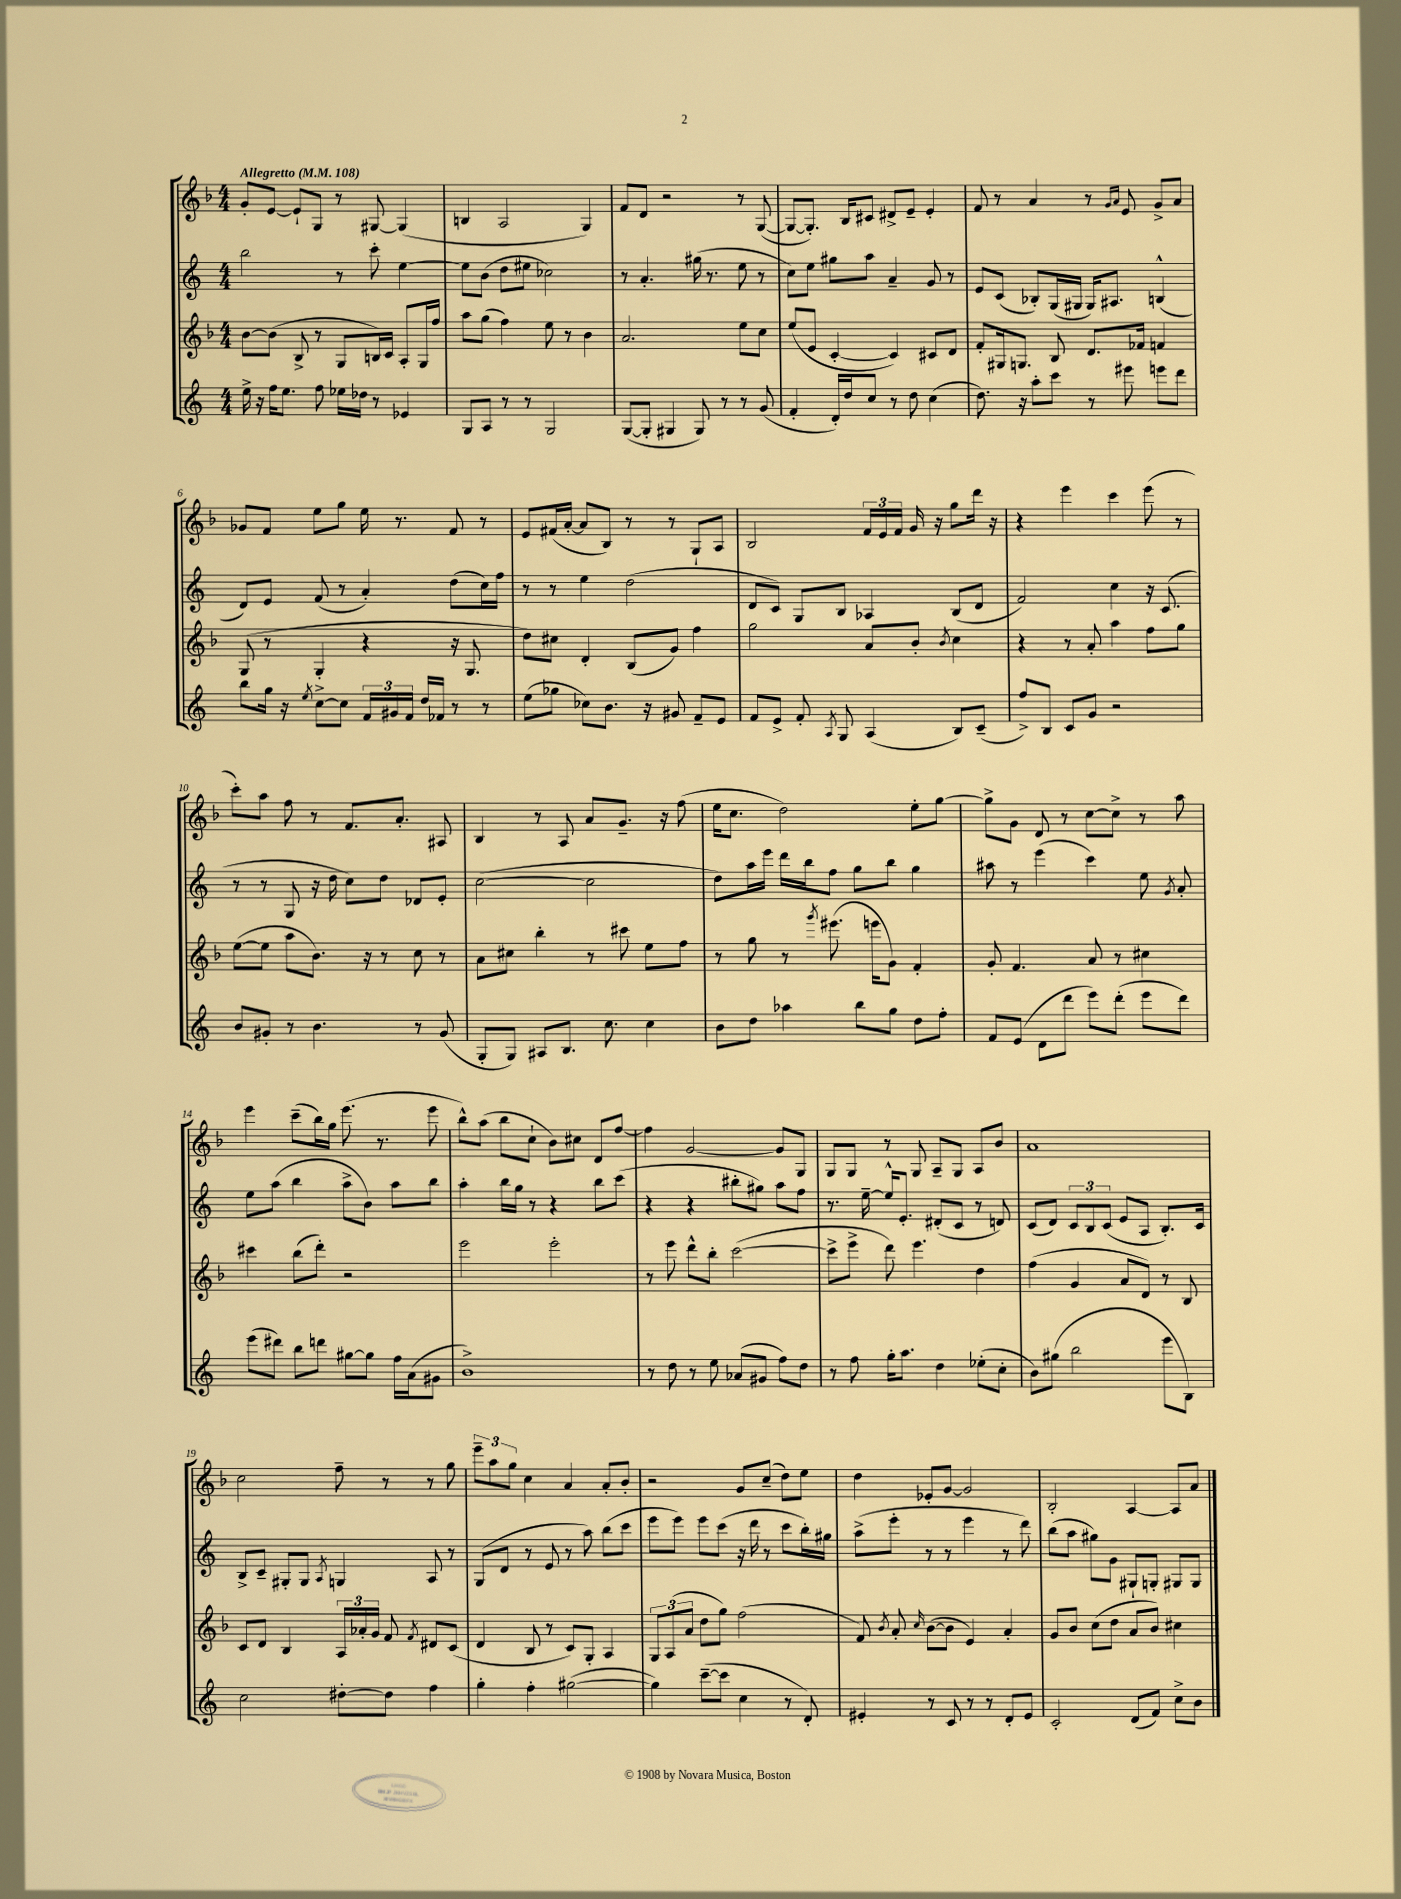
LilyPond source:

<<
\new StaffGroup <<
\new Staff = "s0" {
    \clef treble \key f \major \numericTimeSignature \time 4/4 \tempo "Allegretto" 4 = 108
    \autoBeamOff g'8[-. e'8]~ e'8[-! g8] r8 gis8~ gis4( |
    b4 a2 g4) |
    f'8[ d'8] r2 r8 g8~( |
    g8[~ g8.]-.) bes16[ cis'8] dis'8[-> e'8]-- e'4-. |
    f'8 r8 a'4 r8 \grace { g'16[ a'16] } e'8 g'8[-> a'8] |
    ges'8[ f'8] e''8[ g''8] e''16 r8. f'8 r8 |
    e'8[ fis'16( a'16]~-. a'8[ bes8]) r8 r8 g8[-! a8] |
    bes2 \tuplet 3/2 { f'16[ e'16 f'16] } g'16 r16 g''8[ d'''16] r16 |
    r4 e'''4 c'''4 e'''8( r8 |
    c'''8[-.) a''8] f''8 r8 f'8.[ a'8.]-. ais8 |
    bes4 r8 a8 a'8[ g'8.]-- r16 f''8( |
    e''16[ c''8.] d''2) e''8[-. g''8]~ |
    g''8[-> g'8] d'8 r8 c''8[~ c''8]-> r8 a''8 |
    e'''4 c'''8[--( bes''16) g''16] e'''8.( r8. e'''8 |
    bes''8[-^) a''8]( bes''8[ c''8]-! bes'8[) cis''8] d'8[ f''8]~ |
    f''4 g'2~ g'8[ g8] |
    g8[ g8] r8 g8 a8[-- g8] a8[ bes'8] |
    a'1 |
    c''2 f''8-- r8 r8 g''8 |
    \tuplet 3/2 { e'''8[-- a''8 g''8] } c''4 a'4 a'8[-. bes'8]-. |
    r2 g'8[ c''8]--( d''8[) e''8] |
    d''4 ees'8[-. g'8]~ g'2 |
    bes2-. a4~ a8[ a'8] \bar "|." |
}
\new Staff = "s1" {
    \clef treble \key c \major \numericTimeSignature \time 4/4
    \autoBeamOff b''2 r8 c'''8-. e''4~ |
    e''8[ b'8]( d''8[ eis''8] ces''2) |
    r8 a'4.-. gis''16( r8. e''8 r8 |
    c''8[) e''8] gis''8[ a''8] a'4-- g'8 r8 |
    e'8[ c'8]( bes8[-.) g16( gis16] gis16[) ais8.] b4-^( |
    d'8[) e'8] f'8( r8 a'4-.) d''8[( c''16) f''16] |
    r8 r8 e''4 d''2( |
    d'8[ c'8]) g8[ b8] aes4 b8[( d'8] |
    f'2) c''4 r16 c'8.( |
    r8 r8 g8 r16 d''16 c''8[) d''8] des'8[ e'8]-. |
    c''2~( c''2 |
    d''8[) a''16 e'''16] d'''16[ b''16 f''8] g''8[ b''8] g''4 |
    ais''8 r8 e'''4( c'''4) e''8 \acciaccatura { g'8 } a'8-. |
    e''8[ a''8]( b''4 a''8[-> b'8]) a''8[ b''8] |
    a''4-. b''16[ g''16] r8 r4 b''8[ c'''8]( |
    r4 r4 bis''8[-. gis''8]) a''8[ f''8] |
    r8. e''16~-- e''16[-^ e'8.]-. dis'8[-.( c'8] r8 d'8) |
    c'8[( d'8]) \tuplet 3/2 { c'8[ b8 c'8]( } e'8[ a8] b8.[-.) c'16] |
    b8[-> c'8]-- gis8[-. gis8] \acciaccatura { a8 } g4 a8 r8 |
    g8[( d'8] r8 e'8 r8 a''8) b''8[( c'''8] |
    e'''8[ e'''8]) e'''8[ c'''8]( r16 d'''16 r8 c'''8[ b''16-.) gis''16] |
    a''8[->( e'''8]-. r8 r8 e'''4 r8 d'''8) |
    b''8[( a''8] gis''8[) g'8] gis8[-! g8]-. gis8[ gis8] \bar "|." |
}
\new Staff = "s2" {
    \clef treble \key f \major \numericTimeSignature \time 4/4
    \autoBeamOff bes'8[~ bes'8]( bes8-> r8 g8[ b16) c'16] a8[-. g16 f''16] |
    a''8[ g''8]( f''4) e''8 r8 bes'4 |
    a'2. e''8[ c''8] |
    e''8[( e'8] c'4~-. c'4) cis'8[ d'8] |
    f'8[-. gis16 g8.] bes8 d'8.[ fes'16] f'4 |
    g8( r8 g4-. r4 r16 g8. |
    d''8[) cis''8] d'4-. bes8[( g'8]) f''4 |
    g''2 a'8[ bes'8]-. \acciaccatura { bes'8 } c''4 |
    r4 r8 a'8-. a''4 f''8[ g''8] |
    e''8[~( e''8] a''8[ bes'8.]) r16 r8 c''8 r8 |
    a'8[ cis''8] bes''4-. r8 cis'''8 e''8[ f''8] |
    r8 g''8 r8 \acciaccatura { g'''8 } eis'''8.( e'''16[ g'8]) f'4-. |
    g'8-. f'4. a'8 r8 cis''4 |
    cis'''4 bes''8[( d'''8]-.) r2 |
    e'''2 e'''2-. |
    r8 e'''8 d'''8[-^ bes''8]-. c'''2~( |
    c'''8[-> e'''8]-> d'''8) e'''4. d''4 |
    f''4( g'4 a'8[ d'8]) r8 bes8 |
    c'8[ d'8] bes4 \tuplet 3/2 { a16[ aes'16-. g'16] } f'8 \acciaccatura { f'8 } dis'8[ c'8]( |
    d'4 bes8 r8 c'8[) g8]-. a4 |
    \tuplet 3/2 { g8[ a8( a'8] } d''8[ g''8]) f''2( |
    f'8) \acciaccatura { bes'8 } a'8-. \grace { c''16 } bes'8[~( bes'8] e'4) a'4-. |
    g'8[ bes'8] c''8[( d''8] a'8[ bes'8]) cis''4 \bar "|." |
}
\new Staff = "s3" {
    \clef treble \key c \major \numericTimeSignature \time 4/4
    \autoBeamOff e''16-> r16 f''16[ e''8.] f''8 ees''16[ des''16] r8 ees'4 |
    g8[ a8] r8 r8 g2 |
    g8[~( g8]-. gis4 gis8) r8 r8 g'8( |
    f'4-. d'16[-.) d''16 c''8] r8 d''8 c''4( |
    d''8.) r16 a''8[-. c'''8] r8 eis'''8 e'''8[ d'''8] |
    b''8[ g''16] r16 \acciaccatura { e''8 } c''8[~-> c''8] \tuplet 3/2 { f'16[ gis'16 f'16] } d''16[ fes'16] r8 r8 |
    e''8[( ges''8] ces''8[) b'8.] r16 gis'8 f'8[-- e'8] |
    f'8[ e'8]-> f'8-. \acciaccatura { a8 } g8 a4( b8[) c'8]--( |
    f''8[->) b8] c'8[ g'8] r2 |
    b'8[ gis'8]-. r8 b'4. r8 gis'8( |
    g8[-. g8]) ais8[ b8.] c''8. c''4 |
    b'8[ d''8] aes''4 b''8[ g''8] d''8[ f''8]-. |
    f'8[ e'8]( d'8[ d'''8] e'''8[) d'''8]-.( e'''8[ d'''8]) |
    e'''8[( dis'''8]) b''8[ d'''8] gis''8[~ gis''8] f''16[ a'16( gis'8] |
    b'1->) |
    r8 d''8 r8 e''8 aes'8[( gis'8] f''8[) d''8] |
    r8 f''8 g''16[-. a''8.] d''4 ees''8[-.( c''8]-. |
    b'8[) gis''8]( b''2 e'''8[ b8]) |
    c''2 dis''8[~-. dis''8] f''4 |
    g''4-. f''4-. gis''2~( |
    gis''4) c'''8[~--( c'''8] c''4 r8 d'8-.) |
    eis'4-. r8 c'8 r8 r8 d'8[-. eis'8] |
    c'2-. d'8[( f'8]) c''8[-> b'8] \bar "|." |
}
>>
>>
